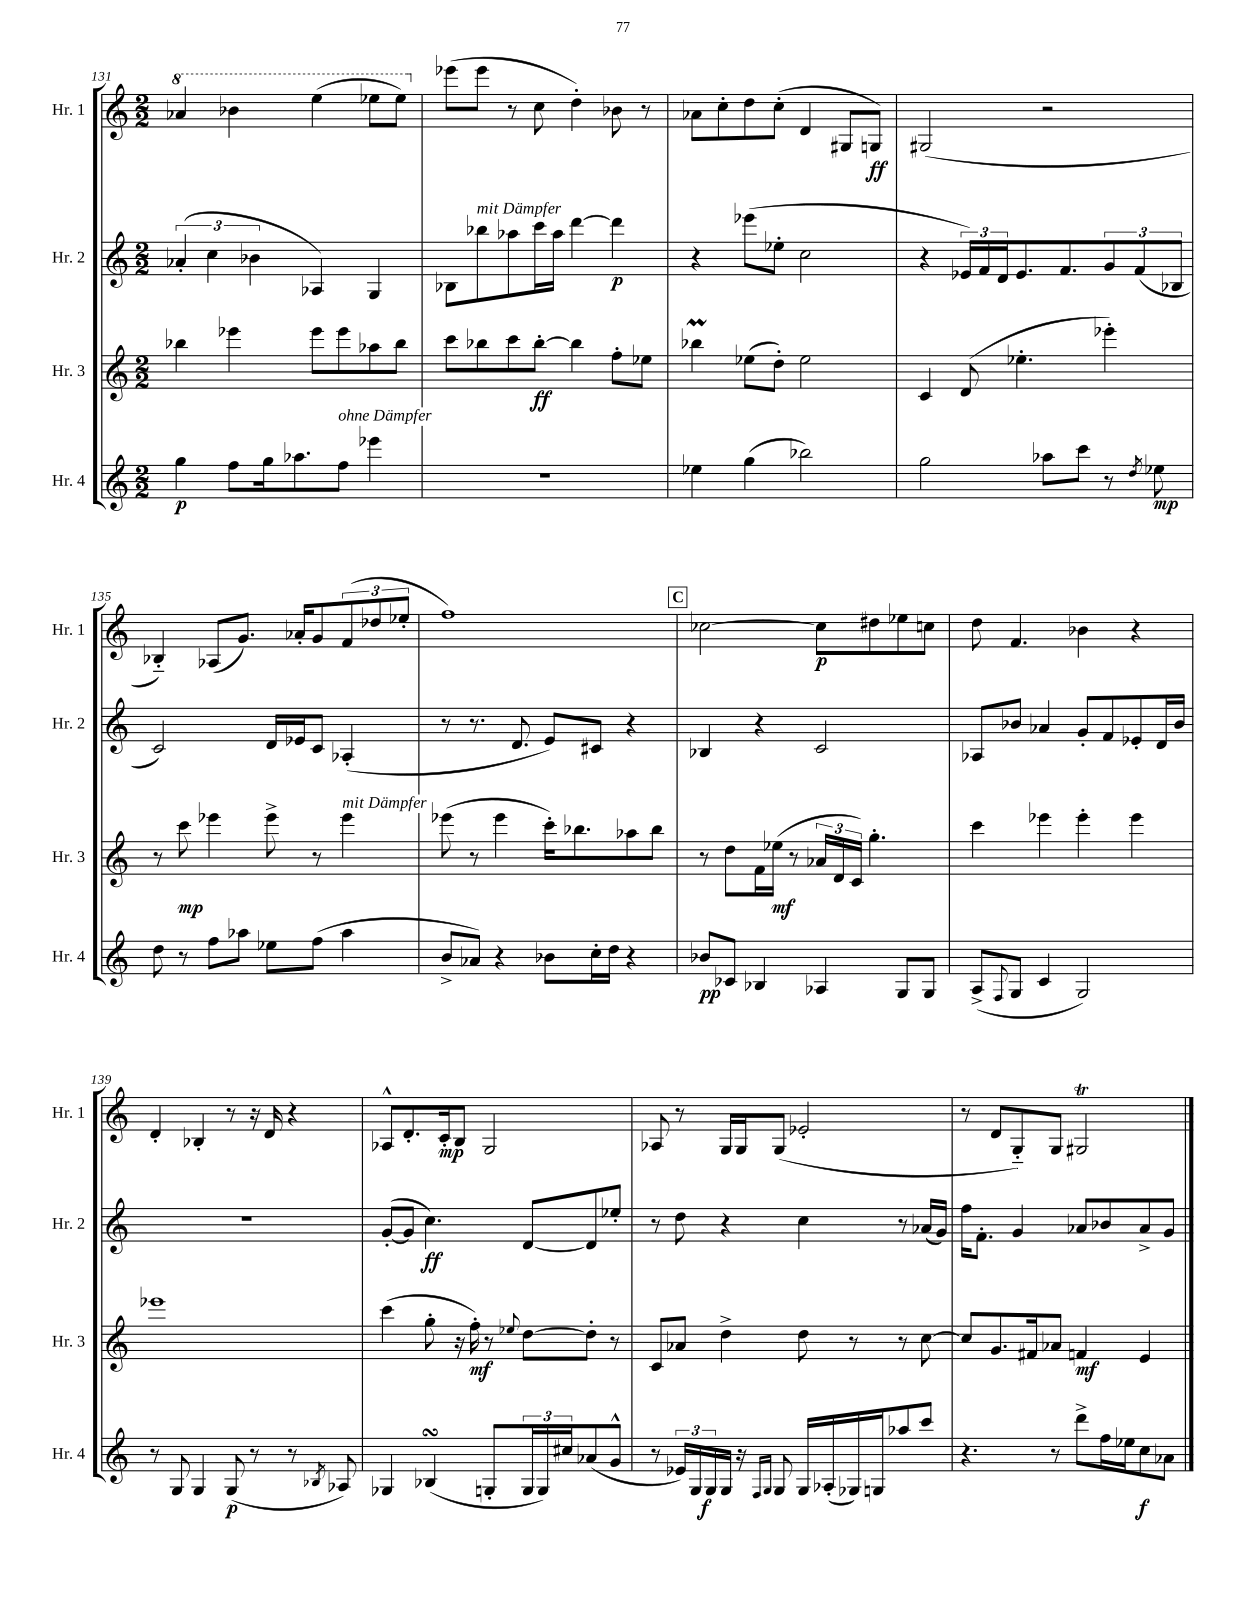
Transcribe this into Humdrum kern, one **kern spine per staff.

**kern	**kern	**kern	**kern
*staff4	*staff3	*staff2	*staff1
*clefG2	*clefG2	*clefG2	*clefG2
*k[]	*k[]	*k[]	*k[]
*M2/2	*M2/2	*M2/2	*M2/2
4gg	4bb-	(6a-'	4aa-
.	.	6cc	.
8ff	4eee-	.	4bb-
.	.	6b-	.
16gg	.	.	.
8.aa-	.	.	.
.	8eee-	4A-)	(4eee
8ff	8eee-	.	.
4eee-	8aa-	4G	8eee-
.	8bb-	.	8eee-)
=	=	=	=
1r	8ccc	8B-	(8eee-
.	8bb-	8bb-	8eee-
.	8ccc	8aa-	8r
.	[8bb-'	16ccc	8cc
.	.	16aa-	.
.	4bb-]	[4ddd	4dd')
.	8ff'	4ddd]	8b-
.	8ee-	.	8r
=	=	=	=
4ee-	4bb-	4r	8a-
.	.	.	8cc'
(4gg	(8ee-	(8eee-	8dd
.	8dd')	8ee-'	(8cc'
2bb-)	2ee-	2cc	4d
.	.	.	8G#
.	.	.	8G)
=	=	=	=
2gg	4c	4r	(2G#
.	(8d	24e-)	.
.	.	24f	.
.	.	24d	.
.	4.ee-'	8.e-	.
8aa-	.	.	2r
.	.	8.f	.
8ccc	.	.	.
8r	4eee-')	12g	.
.	.	(12f	.
8qdd	.	.	.
8ee-	.	.	.
.	.	12B-	.
=	=	=	=
8dd	8r	2c)	4B-'~)
8r	8ccc	.	.
8ff	4eee-	.	(8A-
8aa-	.	.	8.g)
8ee-	8eee-^	16d	.
.	.	16e-	16a-'
(8ff	8r	8c	8g
4aa-	4eee-	(4A-'	(12f
.	.	.	12dd-
.	.	.	12ee-'
=	=	=	=
8b^	(8eee-	8r	1ff)
8a-)	8r	8.r	.
4r	4eee-	.	.
.	.	8.d	.
8b-	16ccc')	8e)	.
.	8.bb-	.	.
16cc'	.	8c#	.
16dd	.	.	.
4r	8aa-	4r	.
.	8bb-	.	.
=	=	=	=
8b-	8r	4B-	[2cc-
8c-	8dd	.	.
4B-	16f	4r	.
.	(16ee-	.	.
.	8r	.	.
4A-	24a-	2c	8cc-]
.	24d	.	.
.	24c)	.	.
.	4.gg'	.	8dd#
8G	.	.	8ee-
8G	.	.	8cc
=	=	=	=
(8A^	4ccc	8A-	8dd
8qqF	.	.	.
8G	.	8b-	4.f
4c	4eee-	4a-	.
2G)	4eee-'	8g'	4b-
.	.	8f	.
.	4eee-	8e-'	4r
.	.	16d	.
.	.	16b-	.
=	=	=	=
8r	1eee-	1r	4d'
8G	.	.	.
4G	.	.	4B-'
(8G	.	.	8r
8r	.	.	16r
.	.	.	16d
8r	.	.	4r
8qB-	.	.	.
8A-)	.	.	.
=	=	=	=
4G-	(4ccc	([8g'	8A-^^
.	.	8g]	8.d'
(4B-	8gg'	4.cc)	.
.	.	.	16c'
.	16r	.	8B
.	16ff')	.	.
8G'	8r	.	2G
.	8qqee-	.	.
24G	[8dd	[8d	.
24G)	.	.	.
24cc#	.	.	.
(8a-	8dd']	8d]	.
8g^^	8r	8ee-'	.
=	=	=	=
8r	8c	8r	8A-
24e-)	8a-	8dd	8r
24G	.	.	.
24G	.	.	.
16G	4dd^	4r	16G
16r	.	.	16G
16qqF	.	.	.
16qqG	.	.	.
8G	.	.	(8G
16G	8dd	4cc	2e-'
(16A-'	.	.	.
16G-)	8r	.	.
16G	.	.	.
8aa-	8r	8r	.
8ccc	[8cc	(16a-	.
.	.	16g)	.
=	=	=	=
4.r	8cc]	16ff	8r
.	.	8.f'	.
.	8.g	.	8d
.	.	4g	8G'~)
.	16f#	.	.
8r	8a-	.	8G
8ddd^	4f	8a-	2G#
16ff	.	8b-	.
16ee-	.	.	.
8cc	4e	8a-^	.
8a-	.	8g	.
==	==	==	==
*-	*-	*-	*-
